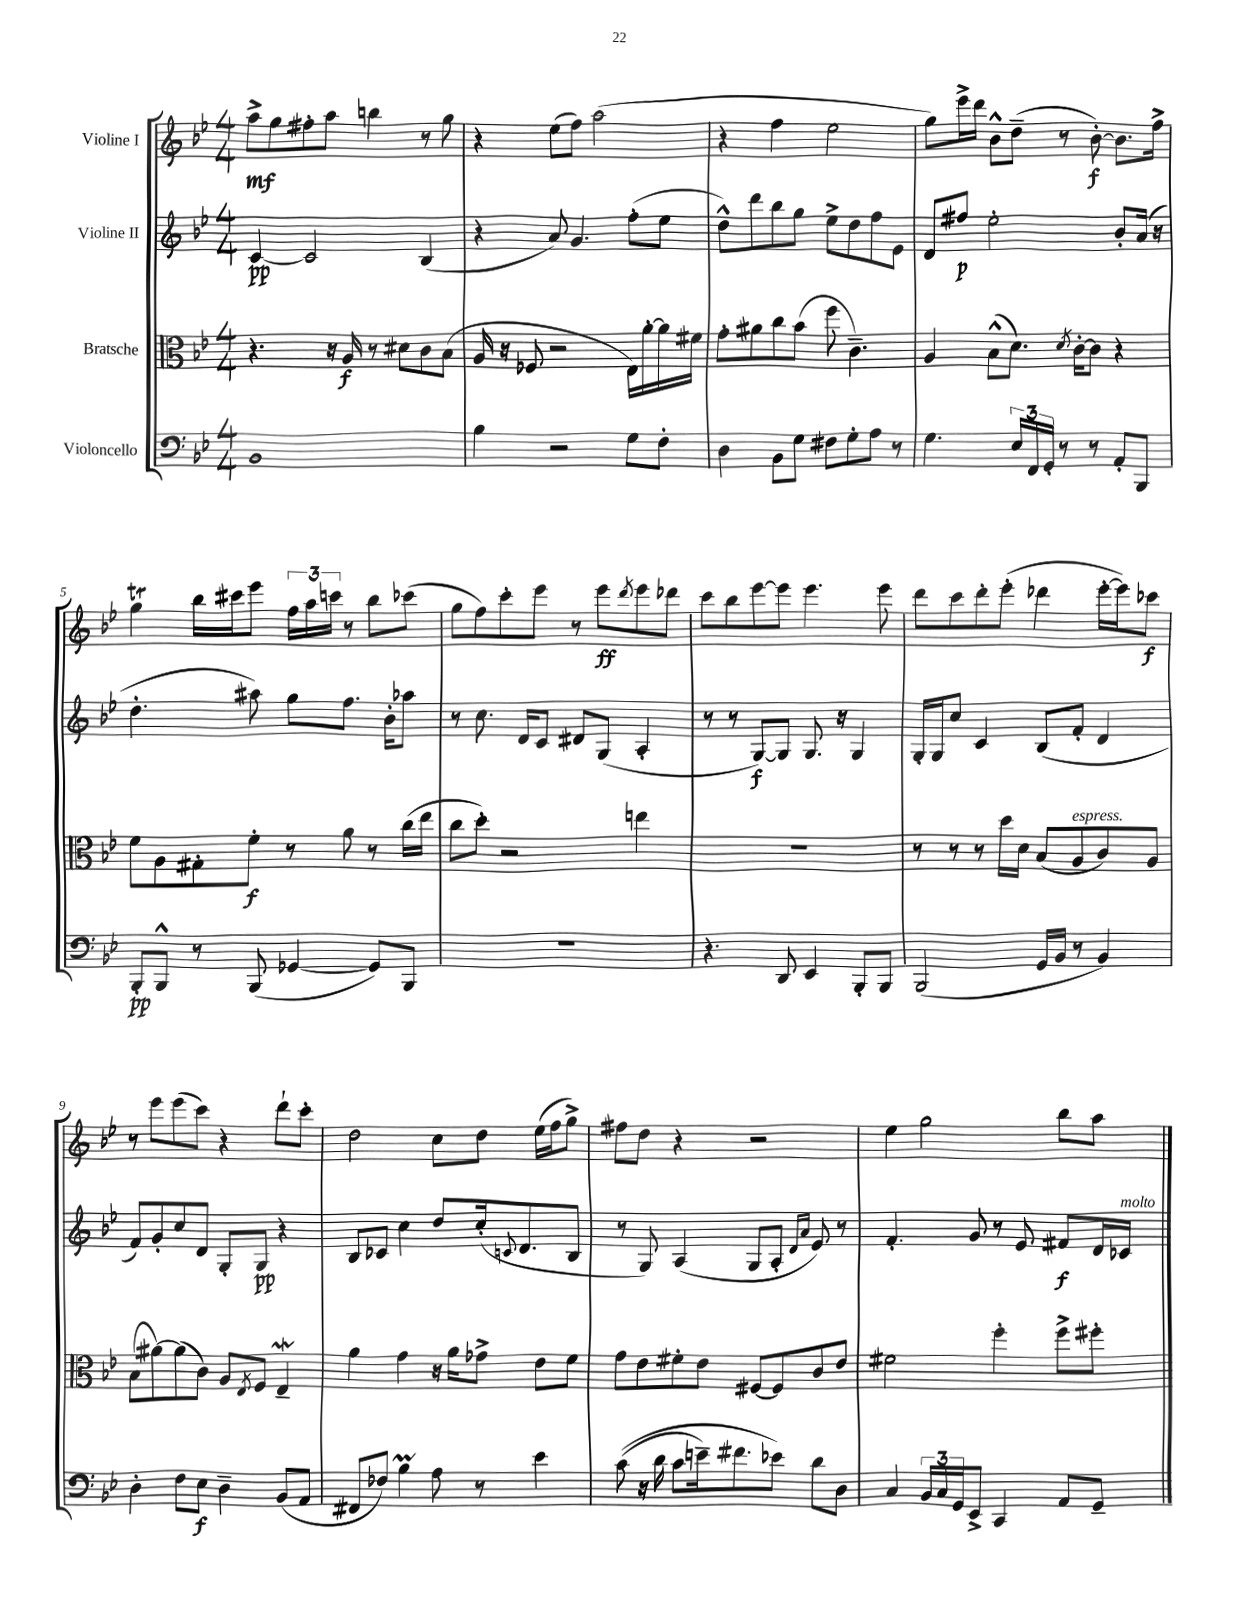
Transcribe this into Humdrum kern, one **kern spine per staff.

**kern	**dynam	**kern	**dynam	**kern	**dynam	**kern	**dynam
*part4	*part4	*part3	*part3	*part2	*part2	*part1	*part1
*staff4	*staff4	*staff3	*staff3	*staff2	*staff2	*staff1	*staff1
*I"Violoncello	*	*I"Bratsche	*	*I"Violine II	*	*I"Violine I	*
*clefF4	*	*clefC3	*	*clefG2	*	*clefG2	*
*k[b-e-]	*	*k[b-e-]	*	*k[b-e-]	*	*k[b-e-]	*
*M4/4	*	*M4/4	*	*M4/4	*	*M4/4	*
=1	=1	=1	=1	=1	=1	=1	=1
1BB-	.	4.r	.	[4c/	pp	8aa^\L	mf
.	.	.	.	.	.	8gg\	.
.	.	.	.	2c/]	.	8ff#X'\	.
.	.	16r	.	.	.	8aa\J	.
.	.	16A/	f	.	.	.	.
.	.	8r	.	.	.	4bbn\	.
.	.	8d#X\L	.	.	.	.	.
.	.	8c\	.	(4B-/	.	8r	.
.	.	(8B-\J	.	.	.	8gg\	.
=2	=2	=2	=2	=2	=2	=2	=2
4B-\	.	16A/	.	4r	.	4r	.
.	.	16r	.	.	.	.	.
.	.	8F-X/	.	.	.	.	.
2r	.	2r	.	8a/)	.	(8ee-\L	.
.	.	.	.	4.g/	.	8ff\J)	.
.	.	.	.	.	.	(2aa\	.
8G\L	.	16E-\LL)	.	(8ff'\L	.	.	.
.	.	[16a'\	.	.	.	.	.
8F'\J	.	16a\]	.	8ee-\J	.	.	.
.	.	16f#X\JJ	.	.	.	.	.
=3	=3	=3	=3	=3	=3	=3	=3
4D\	.	8g'\L	.	8dd^^\L)	.	4r	.
.	.	8a#X\	.	8ddd\	.	.	.
8BB-\L	.	8cc\	.	8bb-\	.	4ff\	.
8G\J	.	(8b-\J	.	8gg\J	.	.	.
8F#X\L	.	8ff\	.	8ee-^\L	.	2ee-\	.
8G'\	.	4.c~\)	.	8dd\	.	.	.
8A\J	.	.	.	8ff\	.	.	.
8r	.	.	.	8e-\J	.	.	.
=4	=4	=4	=4	=4	=4	=4	=4
4.G\	.	4A/	.	8d/L	.	8gg\L)	.
.	.	.	.	8ff#X/J	p	16eee-^\L	.
.	.	.	.	.	.	16ddd\JJ	.
.	.	(8B-^^\L	.	2ee-'\	.	8b-^^\L	.
24E-/LL	.	8.d\J)	.	.	.	(8dd~\J	.
24FF/	.	.	.	.	.	.	.
24GG'/JJ	.	.	.	.	.	.	.
8r	.	.	.	.	.	8r	.
.	.	8qd/	.	.	.	.	.
.	.	[16c'\KL	.	.	.	.	.
8r	.	8c\J]	.	.	.	[8b-'\)	f
8AA'/L	.	4r	.	8b-'/L	.	8.b-\L]	.
8BBB-/J	.	.	.	(16a/Jk	.	.	.
.	.	.	.	16r	.	16ff^\Jk	.
!!LO:LB:g=z
=5	=5	=5	=5	=5	=5	=5	=5
8BBB-'/L	pp	8f\L	.	4.dd'\	.	4ggT\	.
8BBB-^^/J	.	8A\	.	.	.	.	.
8r	.	8G#X'\	.	.	.	16bb-\LL	.
.	.	.	.	.	.	16ccc#X\J	.
(8BBB-/	.	8f'\J	f	8aa#X\)	.	8eee-\J	.
[4GG-X/	.	8r	.	8gg\L	.	24ff\LL	.
.	.	.	.	.	.	24aa\	.
.	.	.	.	.	.	24cccn\JJ	.
.	.	8a\	.	8.ff\J	.	8r	.
8GG-/L])	.	8r	.	.	.	8bb-\L	.
.	.	.	.	16b-'\KL	.	.	.
8BBB-/J	.	(16cc\LL	.	8aa-X\J	.	(8ccc-X\J	.
.	.	16ee-\JJ	.	.	.	.	.
=6	=6	=6	=6	=6	=6	=6	=6
1r	.	8cc\L	.	8r	.	8gg\L	.
.	.	8dd'\J)	.	8.cc\	.	8ff\)	.
.	.	2r	.	.	.	8ccc'\	.
.	.	.	.	16d/KL	.	.	.
.	.	.	.	8c/J	.	8eee-\J	.
.	.	.	.	8d#X/L	.	8r	.
.	.	.	.	(8G/J	.	8eee-\L	ff
.	.	.	.	.	.	8qddd/	.
.	.	4een\	.	4A'/	.	8eee-\	.
.	.	.	.	.	.	8ddd-X\J	.
=7	=7	=7	=7	=7	=7	=7	=7
4.r	.	1r	.	8r	.	8ccc\L	.
.	.	.	.	8r	.	8bb-\	.
.	.	.	.	[8G/L)	f	[8eee-\	.
8DD/	.	.	.	8G/J]	.	8eee-\J]	.
4EE-/	.	.	.	8.G/	.	4.eee-\	.
.	.	.	.	16r	.	.	.
8BBB-'/L	.	.	.	4G/	.	.	.
8BBB-/J	.	.	.	.	.	8eee-\	.
=8	=8	=8	=8	=8	=8	=8	=8
(2BBB-/	.	8r	.	16G'/LL	.	8ddd\L	.
.	.	.	.	16G/J	.	.	.
.	.	8r	.	8cc/J	.	8ccc\	.
.	.	8r	.	4c/	.	8ddd'\	.
.	.	16dd\LL	.	.	.	(8eee-'\J	.
.	.	16d\JJ	.	.	.	.	.
16GG/LL	.	(8B-/L	.	(8B-/L	.	4ddd-X\	.
16BB-/JJ	.	.	.	.	.	.	.
!	!	!LO:TX:a:i:t=espress.	!	!	!	!	!
8r	.	8A/	.	8f'/J	.	.	.
4BB-/)	.	8c/)	.	4d/	.	[16eee-'\LL	.
.	.	.	.	.	.	16eee-\J])	.
.	.	8A/J	.	.	.	8ccc-X\J	f
!!LO:LB:g=z
=9	=9	=9	=9	=9	=9	=9	=9
4D'\	.	(8B-\L	.	8f/L)	.	8r	.
.	.	[8a#X\)	.	8g'/	.	8eee-\L	.
8F\L	.	(8a#\]	.	8cc/	.	(8eee-\	.
8E-\J	f	8c\J)	.	8d/J	.	8ccc\J)	.
4D~\	.	8A/L	.	8G'/L	.	4r	.
.	.	8qE-/	.	.	.	.	.
.	.	8F/J	.	8G/J	pp	.	.
(8BB-/L	.	4E-w~/	.	4r	.	8ddd`\L	.
8AA/J	.	.	.	.	.	8ccc'\J	.
=10	=10	=10	=10	=10	=10	=10	=10
8FF#X/L	.	4a\	.	8B-/L	.	2dd\	.
8F-X/J)	.	.	.	8c-X/J	.	.	.
4B-M\	.	4g\	.	4cc\	.	.	.
8A\	.	16r	.	8dd/L	.	8cc\L	.
.	.	16a\KL	.	.	.	.	.
8r	.	8g-X^\J	.	(16cc'/k	.	8dd\J	.
.	.	.	.	8qqcn/	.	.	.
.	.	.	.	8.d/	.	.	.
4e-\	.	8e-\L	.	.	.	(16ee-\LL	.
.	.	.	.	.	.	16ff\J	.
.	.	8f\J	.	8B-/J	.	8gg^\J)	.
=11	=11	=11	=11	=11	=11	=11	=11
((8c\	.	8g\L	.	8r	.	8ff#X\L	.
16r	.	8e-\	.	8G/)	.	8dd\J	.
16d\	.	.	.	.	.	.	.
8c\L	.	8f#X'\	.	(4A/	.	4r	.
16en~\k)	.	8e-\J	.	.	.	.	.
8.f#X\	.	.	.	.	.	.	.
.	.	[8F#X/L	.	8G/L	.	2r	.
8e-X\J)	.	8F#/]	.	8A'/J	.	.	.
.	.	.	.	16qqd/LL	.	.	.
.	.	.	.	16qqa/JJ	.	.	.
8d\L	.	8c/	.	8e-/)	.	.	.
8D\J	.	8e-/J	.	8r	.	.	.
=12	=12	=12	=12	=12	=12	=12	=12
4C/	.	2f#X\	.	4.f'/	.	4ee-\	.
24BB-/LL	.	.	.	.	.	2gg\	.
24C/	.	.	.	.	.	.	.
24GG/J	.	.	.	.	.	.	.
8EE-^/J	.	.	.	8g/	.	.	.
4CC/	.	4ff'\	.	8r	.	.	.
.	.	.	.	8e-/	.	.	.
8AA/L	.	8ff^\L	.	8f#X/L	f	8bb-\L	.
8GG~/J	.	8ff#X'\J	.	16d/L	.	8aa\J	.
!	!	!	!	!LO:TX:a:i:t=molto	!	!	!
.	.	.	.	16c-X/JJ	.	.	.
==	==	==	==	==	==	==	==
*-	*-	*-	*-	*-	*-	*-	*-
